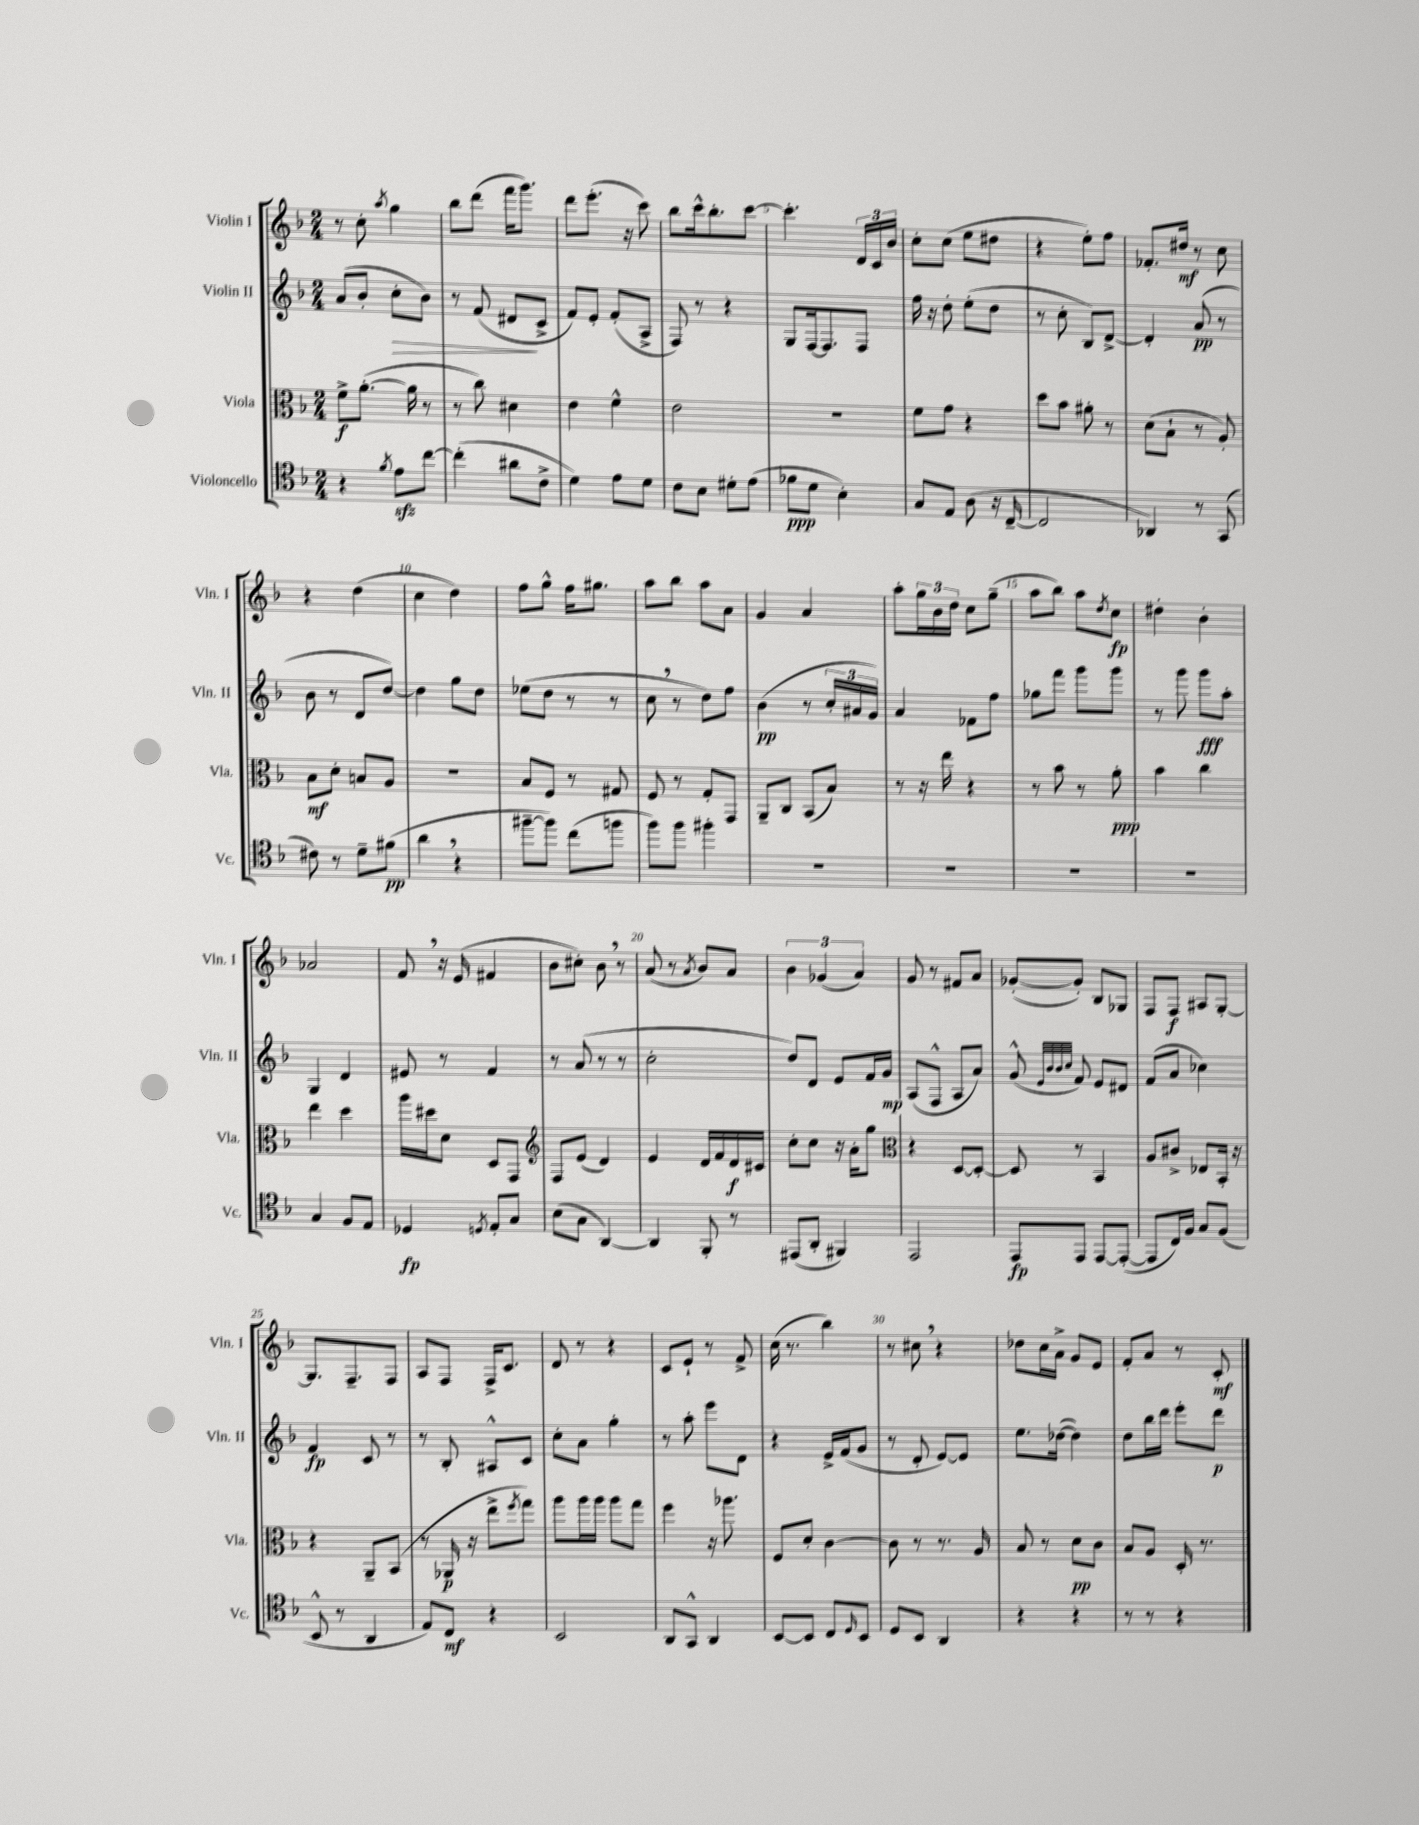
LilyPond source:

<<
\new StaffGroup <<
\new Staff = "s0" \with { instrumentName = "Violin I" shortInstrumentName = "Vln. I" } {
    \clef treble \key f \major \numericTimeSignature \time 2/4
    r8 c''8-. \acciaccatura { a''8 } g''4 |
    bes''8 d'''8( f'''16 g'''8.) |
    d'''8 e'''8.-.( r16 c'''8) |
    bes''8 c'''16-^ bes''8.-. c'''8~ |
    c'''4.-. \tuplet 3/2 { d'16 c'16 bes'16 } |
    c''8-. c''8( e''8 dis''8 |
    r4 e''8-.) f''8 |
    fes'8.-. dis''16\mf r8 c''8 |
    r4 d''4( |
    c''4 d''4) |
    f''8 g''8-^ f''16 gis''8. |
    a''8 bes''8 a''8 a'8 |
    g'4 a'4 |
    a''8-. \tuplet 3/2 { g''16 bes'16 d''16 } c''8 g''8--( |
    a''8 bes''8) a''8 \acciaccatura { d''8 } c''8\fp |
    dis''4-. bes'4-. |
    aes'2 |
    f'8 \breathe r16 e'16( fis'4 |
    bes'8 cis''8-.) bes'8 \breathe r8 |
    a'8( r8 \acciaccatura { a'8 } bes'8) a'8 |
    \tuplet 3/2 { bes'4 ges'4( a'4) } |
    g'8 r8 fis'8 a'8 |
    ges'8~-.( ges'8-.) bes8 ges8 |
    f8 f8\f ais8 g8~-. |
    g8. f8.-- f8 |
    a8 f8 f16-> c'8. |
    d'8 r8 r4 |
    c'8 e'8-! r8 f'8-> |
    c''16( r8. bes''4) |
    r8 cis''8 \breathe r4 |
    des''8 c''16 a'16-> g'8 e'8 |
    f'8-. a'8 r8 c'8-.\mf \bar "|." |
}
\new Staff = "s1" \with { instrumentName = "Violin II" shortInstrumentName = "Vln. II" } {
    \clef treble \key f \major \numericTimeSignature \time 2/4
    a'8( bes'8-. c''8-.\> bes'8) |
    r8 f'8( dis'8\! c'8-> |
    f'8) e'8-. f'8-.( a8-> |
    f8) r8 r4 |
    g8 f16~ f8. f8 |
    f''16 r16 d''8-. e''8-.( d''8 |
    r8 c''8-. bes8) d'8~-> |
    d'4-. a'8\pp( r8 |
    bes'8 r8 d'8 d''8~) |
    d''4 g''8 d''8 |
    ees''8( d''8 r8 r8 |
    c''8 \breathe r8 d''8) f''8 |
    bes'4\pp( r8 \tuplet 3/2 { c''16-. ais'16 g'16) } |
    a'4 fes'8 f''8 |
    ges''8 f'''8 g'''8 g'''8 |
    r8 g'''8 g'''8\fff a''8-. |
    g4 d'4 |
    eis'8 r8 f'4 |
    r8 a'8( r8 r8 |
    c''2-. |
    d''8) d'8 e'8 f'16 g'16\mp |
    a8( f8-^ a8 a'8) |
    g'8-^( \grace { e'32 bes'32 bes'32 c''32 } f'8) e'8 dis'8 |
    f'8( a'8 ces''4) |
    f'4\fp c'8 r8 |
    r8 bes8-. ais8-^ c'8 |
    c''8-. a'8 g''4-. |
    r8 a''8-. e'''8 d'8 |
    r4 e'16-> f'16( g'8 |
    r8 d'8-. e'8~) e'8 |
    e''8. des''16~( des''4) |
    d''8 bes''16 d'''16 e'''8-. d'''8\p \bar "|." |
}
\new Staff = "s2" \with { instrumentName = "Viola" shortInstrumentName = "Vla." } {
    \clef alto \key f \major \numericTimeSignature \time 2/4
    f'8->\f a'8.~-.( a'16 r8 |
    r8 c''8) dis'4 |
    e'4 f'4-^ |
    e'2 |
    R2 |
    f'8 g'8 r4 |
    d''8 bes'8 ais'8-. r8 |
    d'8( bes8-! r8 a8-.) |
    bes8\mf d'8-. b8 a8 |
    R2 |
    bes8 f8 r8 gis8 |
    f8 r8 g8-. g,8 |
    a,8-- c8 bes,8( bes8) |
    r8 r16 e''16 r4 |
    r8 bes'8 r8 a'8-.\ppp |
    bes'4 c''4 |
    e''4 d''4 |
    a''16 dis''16 d'8 d8 g,8 |
    \clef treble f8 e'8( d'4) |
    e'4 d'16 f'16 d'16\f cis'16 |
    c''8-. c''8 r16 a'16-. g''8 |
    \clef alto r4 d8~ d8~-. |
    d8 r8 bes,4 |
    a8 cis'8-> ees8 bes,16-. r16 |
    r4 a,8-- bes,8( |
    r8 aes,16\p r16 e''8-> \acciaccatura { f''8 } g''8) |
    a''8 a''16 a''16 a''8 g''8 |
    f''4 r16 aes''8. |
    f8 d'8-. c'4~ |
    c'8 r8 r8. a16 |
    bes8 r8 d'8\pp c'8 |
    bes8 a8 d16-. r8. \bar "|." |
}
\new Staff = "s3" \with { instrumentName = "Violoncello" shortInstrumentName = "Vc." } {
    \clef tenor \key f \major \numericTimeSignature \time 2/4
    r4 \acciaccatura { f'8 } e'8\sfz c''8~ |
    c''4-.( ais'8 c'8-> |
    d'4) e'8 d'8 |
    c'8 bes8 dis'8-. e'8( |
    fes'8\ppp d'8 bes4-.) |
    g8 e8 a8( r16 c16~-- |
    c2 |
    aes,4) r8 g,8( |
    cis'8) r8 d'8-- fis'8\pp( |
    a'4 \breathe r4 |
    fis''8~-- fis''8) c''8( f''8 |
    f''8) f''8 fis''4-. |
    R2 |
    R2 |
    R2 |
    R2 |
    g4 f8 e8 |
    des4\fp \acciaccatura { d8 } e8-. g8 |
    bes8( g8 a,4~) |
    a,4 f,8-. r8 |
    eis,8( a,8-. fis,4) |
    e,2 |
    e,8\fp e,8 e,8~ e,8~-.( |
    e,8 c16) f16 g8 f8( |
    bes,8-^ r8 a,4 |
    e8) c8\mf r4 |
    bes,2 |
    a,8 g,8-^ a,4 |
    bes,8~ bes,8 c8 \grace { d16 } bes,8 |
    d8 bes,8 a,4 |
    r4 r4 |
    r8 r8 r4 \bar "|." |
}
>>
>>
\layout { \context { \Score \override BarNumber.break-visibility = ##(#f #t #t) barNumberVisibility = #(every-nth-bar-number-visible 5) } }
